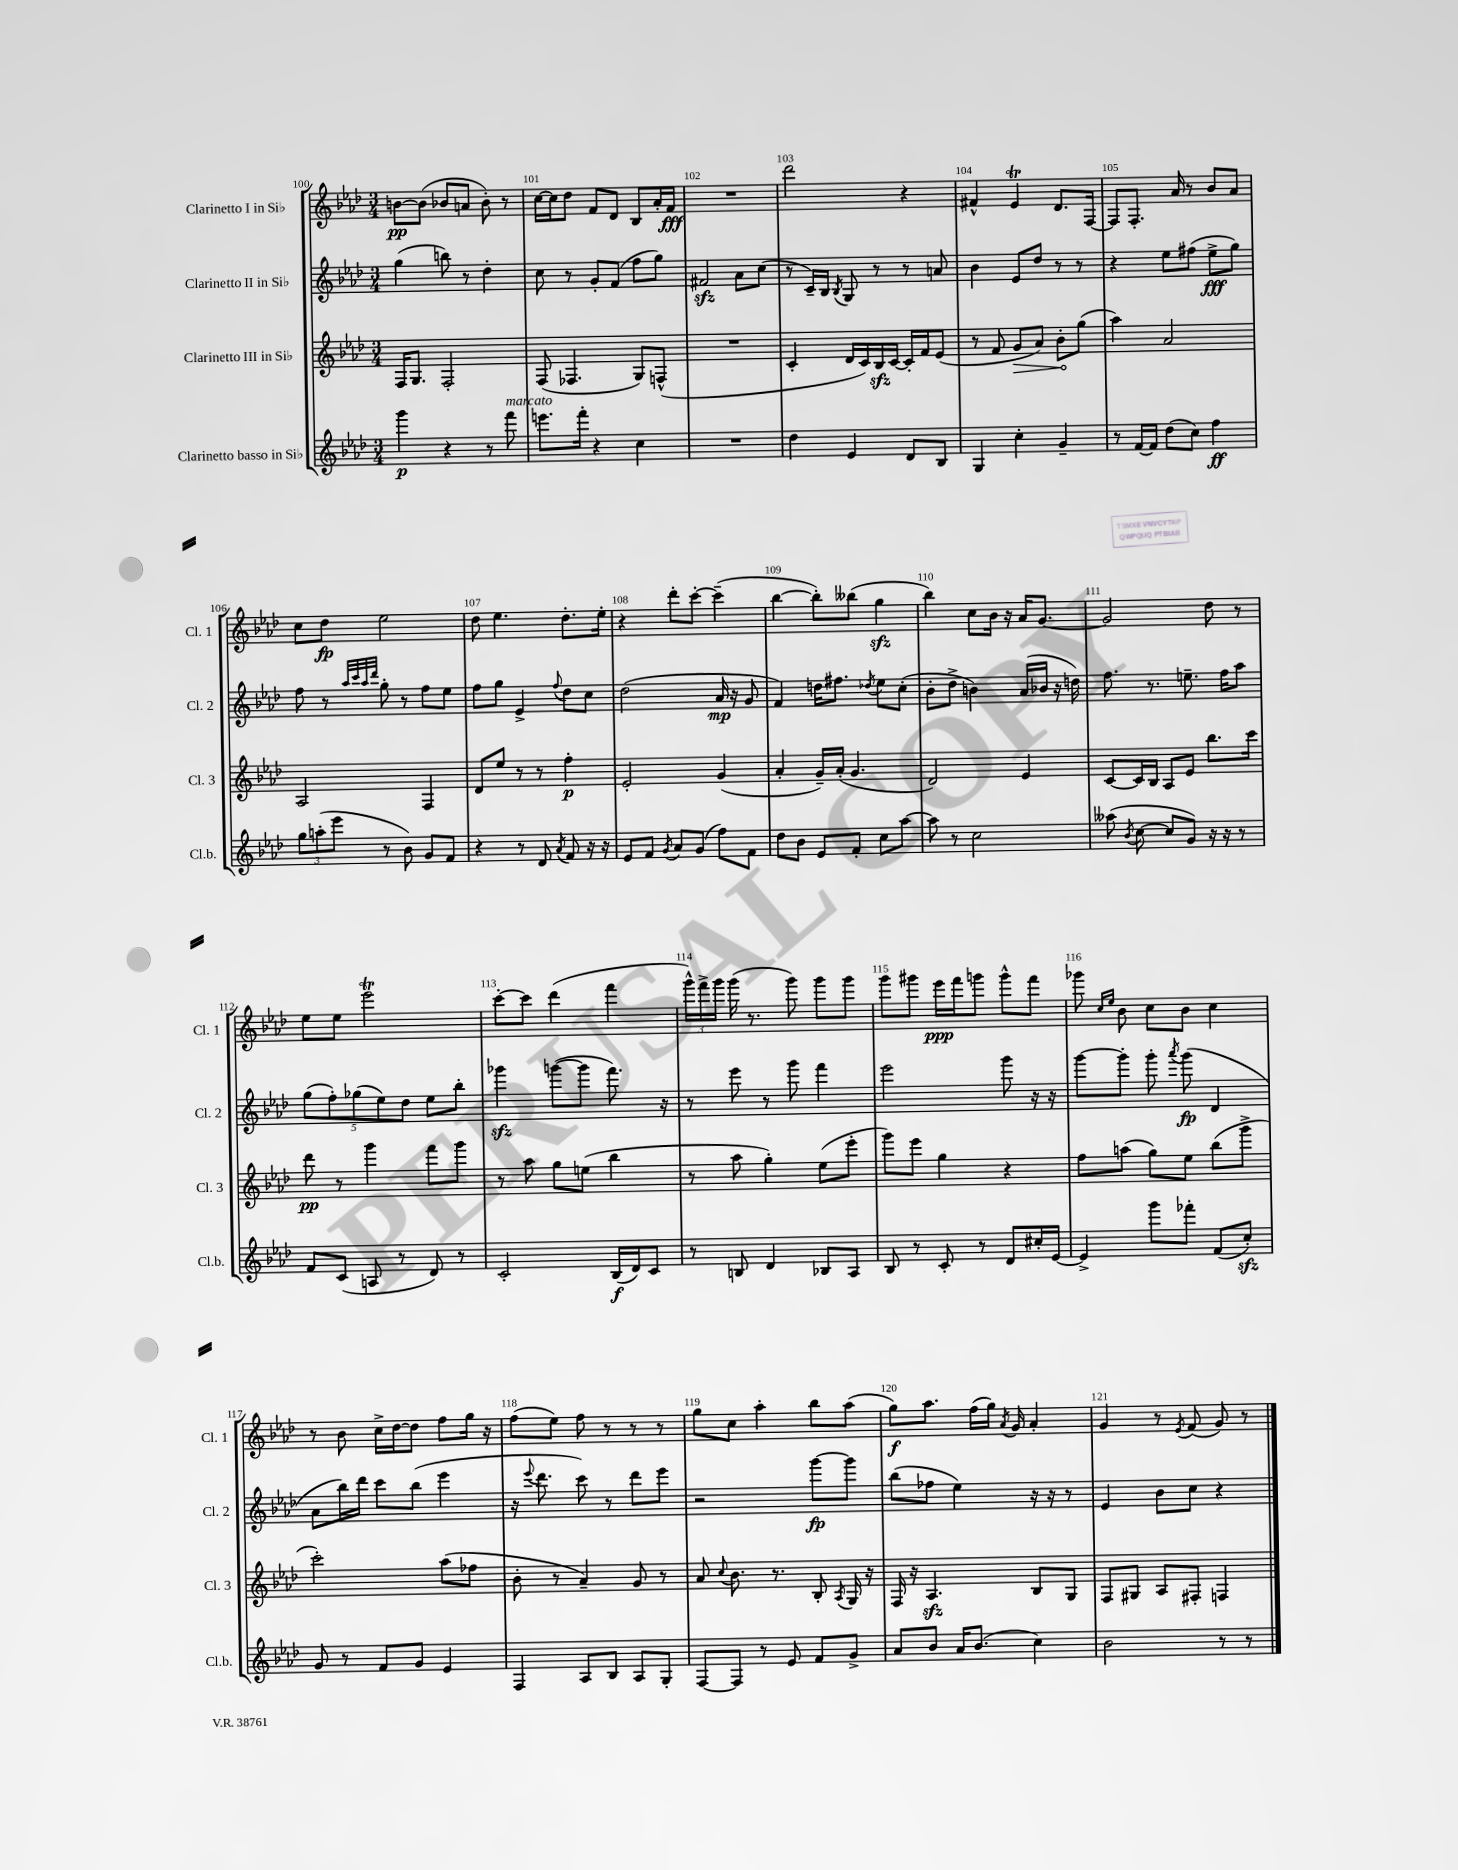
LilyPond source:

<<
\new StaffGroup <<
\new Staff = "s0" \with { instrumentName = "Clarinetto I in Sib" shortInstrumentName = "Cl. 1" } {
    \clef treble \key aes \major \numericTimeSignature \time 3/4
    \autoBeamOff b'8[~\pp b'8]( bes'8[ a'8] bes'8-.) r8 |
    c''16[~ c''16 des''8] f'8[ des'8] bes8[ aes'16-. f'16]\fff |
    R2. |
    des'''2 r4 |
    fis'4-^ ees'4\trill des'8.[ f16]~ |
    f8[ f8.]-. aes'16 r8 bes'8[ aes'8] |
    c''8[ des''8]\fp ees''2 |
    des''8 ees''4. des''8.[-. ees''16]-. |
    r4 des'''8[-. c'''8]~-. c'''4--( |
    bes''4~ bes''8[-.) beses''8]( g''4\sfz |
    bes''4) c''8[ bes'16] r16 aes'16[ g'8.]~ |
    g'2 des''8 r8 |
    ees''8[ ees''8] ees'''2\trill |
    c'''8[~-. c'''8] des'''4( f'''4 |
    \tuplet 3/2 { g'''16[-^) f'''16-> g'''16] } g'''16( r8. g'''8) g'''8[ g'''8] |
    g'''8[ gis'''8] ees'''16[\ppp f'''16 g'''8] g'''8[-^ f'''8] |
    ges'''8 \grace { c''16[ ees''16] } bes'8 c''8[ bes'8] c''4 |
    r8 bes'8 c''16[-> des''16~ des''8] f''8[ g''16] r16 |
    f''8[( ees''8]) f''8 r8 r8 r8 |
    g''8[ c''8] aes''4-. bes''8[ aes''8]( |
    g''8[\f) aes''8.] f''16[( g''16]) \acciaccatura { aes'8 } g'16 aes'4-. |
    g'4 r8 \acciaccatura { ees'8 } f'8( g'8) r8 \bar "|." |
}
\new Staff = "s1" \with { instrumentName = "Clarinetto II in Sib" shortInstrumentName = "Cl. 2" } {
    \clef treble \key aes \major \numericTimeSignature \time 3/4
    \autoBeamOff g''4( b''8) r8 des''4-. |
    c''8 r8 g'8[-. f'8]( f''8[ g''8]) |
    fis'2\sfz aes'8[ c''8]( |
    r8 c'16[--) bes16] \acciaccatura { bes8 } g8 r8 r8 a'8 |
    bes'4 ees'8[ des''8] r8 r8 |
    r4 ees''8[ fis''8]( ees''8[->\fff g''8]) |
    f''8 r8 \grace { aes''32[ c'''32 aes''32 des'''32] } g''8-. r8 f''8[ ees''8] |
    f''8[ g''8] ees'4-> \appoggiatura { f''8 } des''8[ c''8] |
    des''2( aes'16\mp r16 g'8 |
    f'4) d''16[ fis''8.] \acciaccatura { des''8 } ees''8[ c''8]-.( |
    bes'8[-. des''8]-> b'4) aes'16[( bes'16] r16 d''16) |
    f''8. r8. e''8.-- f''16[ aes''8] |
    \tuplet 5/4 { g''8[( f''8-.) ges''8( ees''8) des''8] } ees''8[ bes''8]-. |
    ges'''4\sfz g'''8[~( g'''8] f'''8.) r16 |
    r8 ees'''8 r8 g'''8 f'''4 |
    ees'''2 g'''8 r16 r16 |
    g'''8[~ g'''8]-. g'''8-. \acciaccatura { aes'''8 } g'''8\fp( des'4 |
    aes'8[ bes''16) des'''16] c'''8[ bes''8]( ees'''4 |
    r16 \appoggiatura { ees'''8 } des'''8. c'''8) r8 des'''8[ ees'''8] |
    r2 g'''8[~\fp g'''8] |
    bes''8[( fes''8] ees''4) r16 r16 r8 |
    ees'4 bes'8[ c''8] r4 \bar "|." |
}
\new Staff = "s2" \with { instrumentName = "Clarinetto III in Sib" shortInstrumentName = "Cl. 3" } {
    \clef treble \key aes \major \numericTimeSignature \time 3/4
    \autoBeamOff f16[ g8.] f2-. |
    f8( fes4. g8[) f8]-^( |
    R2. |
    c'4-. des'16[ c'16) bes16\sfz c'16]~ c'16[-. f'16 ees'8]( |
    r8 f'8 \once \override Hairpin.circled-tip = ##t g'8[\> aes'8]) bes'8[-.\! g''8]( |
    aes''4) aes'2 |
    aes2 f4 |
    des'8[ ees''8] r8 r8 f''4-.\p |
    ees'2-. g'4( |
    aes'4-. g'16[--) aes'16]-.( g'4. |
    des'2) ees'4 |
    c'8[~ c'16 bes16] aes8[ ees'8] bes''8.[ c'''16] |
    des'''8\pp r8 g'''4 f'''8[ g'''8] |
    r8 aes''8 g''8[ e''8]( bes''4 |
    r8 aes''8 g''4-.) ees''8[( ees'''8]-. |
    g'''8[) ees'''8] g''4 r4 |
    f''8[ a''8]( g''8[) ees''8] bes''8[( g'''8]-> |
    c'''2-.) aes''8[( fes''8] |
    bes'8-. r8 aes'4--) g'8 r8 |
    aes'8 \appoggiatura { c''8 } bes'8. r8. bes8-. \acciaccatura { aes8 } g16 r16 |
    f16 r16 aes4.\sfz bes8[ g8] |
    f8[ gis8] aes8[ fis8]-. f4 \bar "|." |
}
\new Staff = "s3" \with { instrumentName = "Clarinetto basso in Sib" shortInstrumentName = "Cl.b." } {
    \clef treble \key aes \major \numericTimeSignature \time 3/4
    \autoBeamOff g'''4\p r4 r8 f'''8^\markup { \italic "marcato" } |
    e'''8.[ f'''16]-. r4 c''4 |
    R2. |
    des''4 ees'4 des'8[ bes8] |
    g4 c''4-. g'4-- |
    r8 f'16[~ f'16] des''8[( c''8]) f''4\ff |
    \tuplet 3/2 { g''8[ a''8-.( ees'''8] } r8 bes'8) g'8[ f'8] |
    r4 r8 des'8 \acciaccatura { aes'8 } f'8 r16 r16 |
    ees'8[ f'8] \acciaccatura { g'8 } aes'8[ g'8]( f''8[) f'8] |
    des''8[ bes'8] ees'8[ f'8]-. c''8[ aes''8]~ |
    aes''8 r8 c''2 |
    aeses''8( \acciaccatura { bes'8 } c''8~ c''8[ g'8]) r16 r16 r8 |
    f'8[ c'8]( a8 r8 des'8) r8 |
    c'2-. bes16[\f( des'16) c'8] |
    r8 b8 des'4 bes8[ aes8] |
    bes8 r8 c'8-. r8 des'8[ cis''16-. ees'16]~ |
    ees'4-> g'''8[ fes'''8]-. f'8[( c''8]-.\sfz) |
    g'8 r8 f'8[ g'8] ees'4 |
    f4 aes8[ bes8] aes8[ g8]-. |
    f8[~ f8] r8 ees'8 f'8[ g'8]-> |
    aes'8[ bes'8] aes'16[ bes'8.]( c''4) |
    bes'2 r8 r8 \bar "|." |
}
>>
>>
\layout { \context { \Score currentBarNumber = #100 \override BarNumber.break-visibility = ##(#f #t #t) barNumberVisibility = #all-bar-numbers-visible } }
